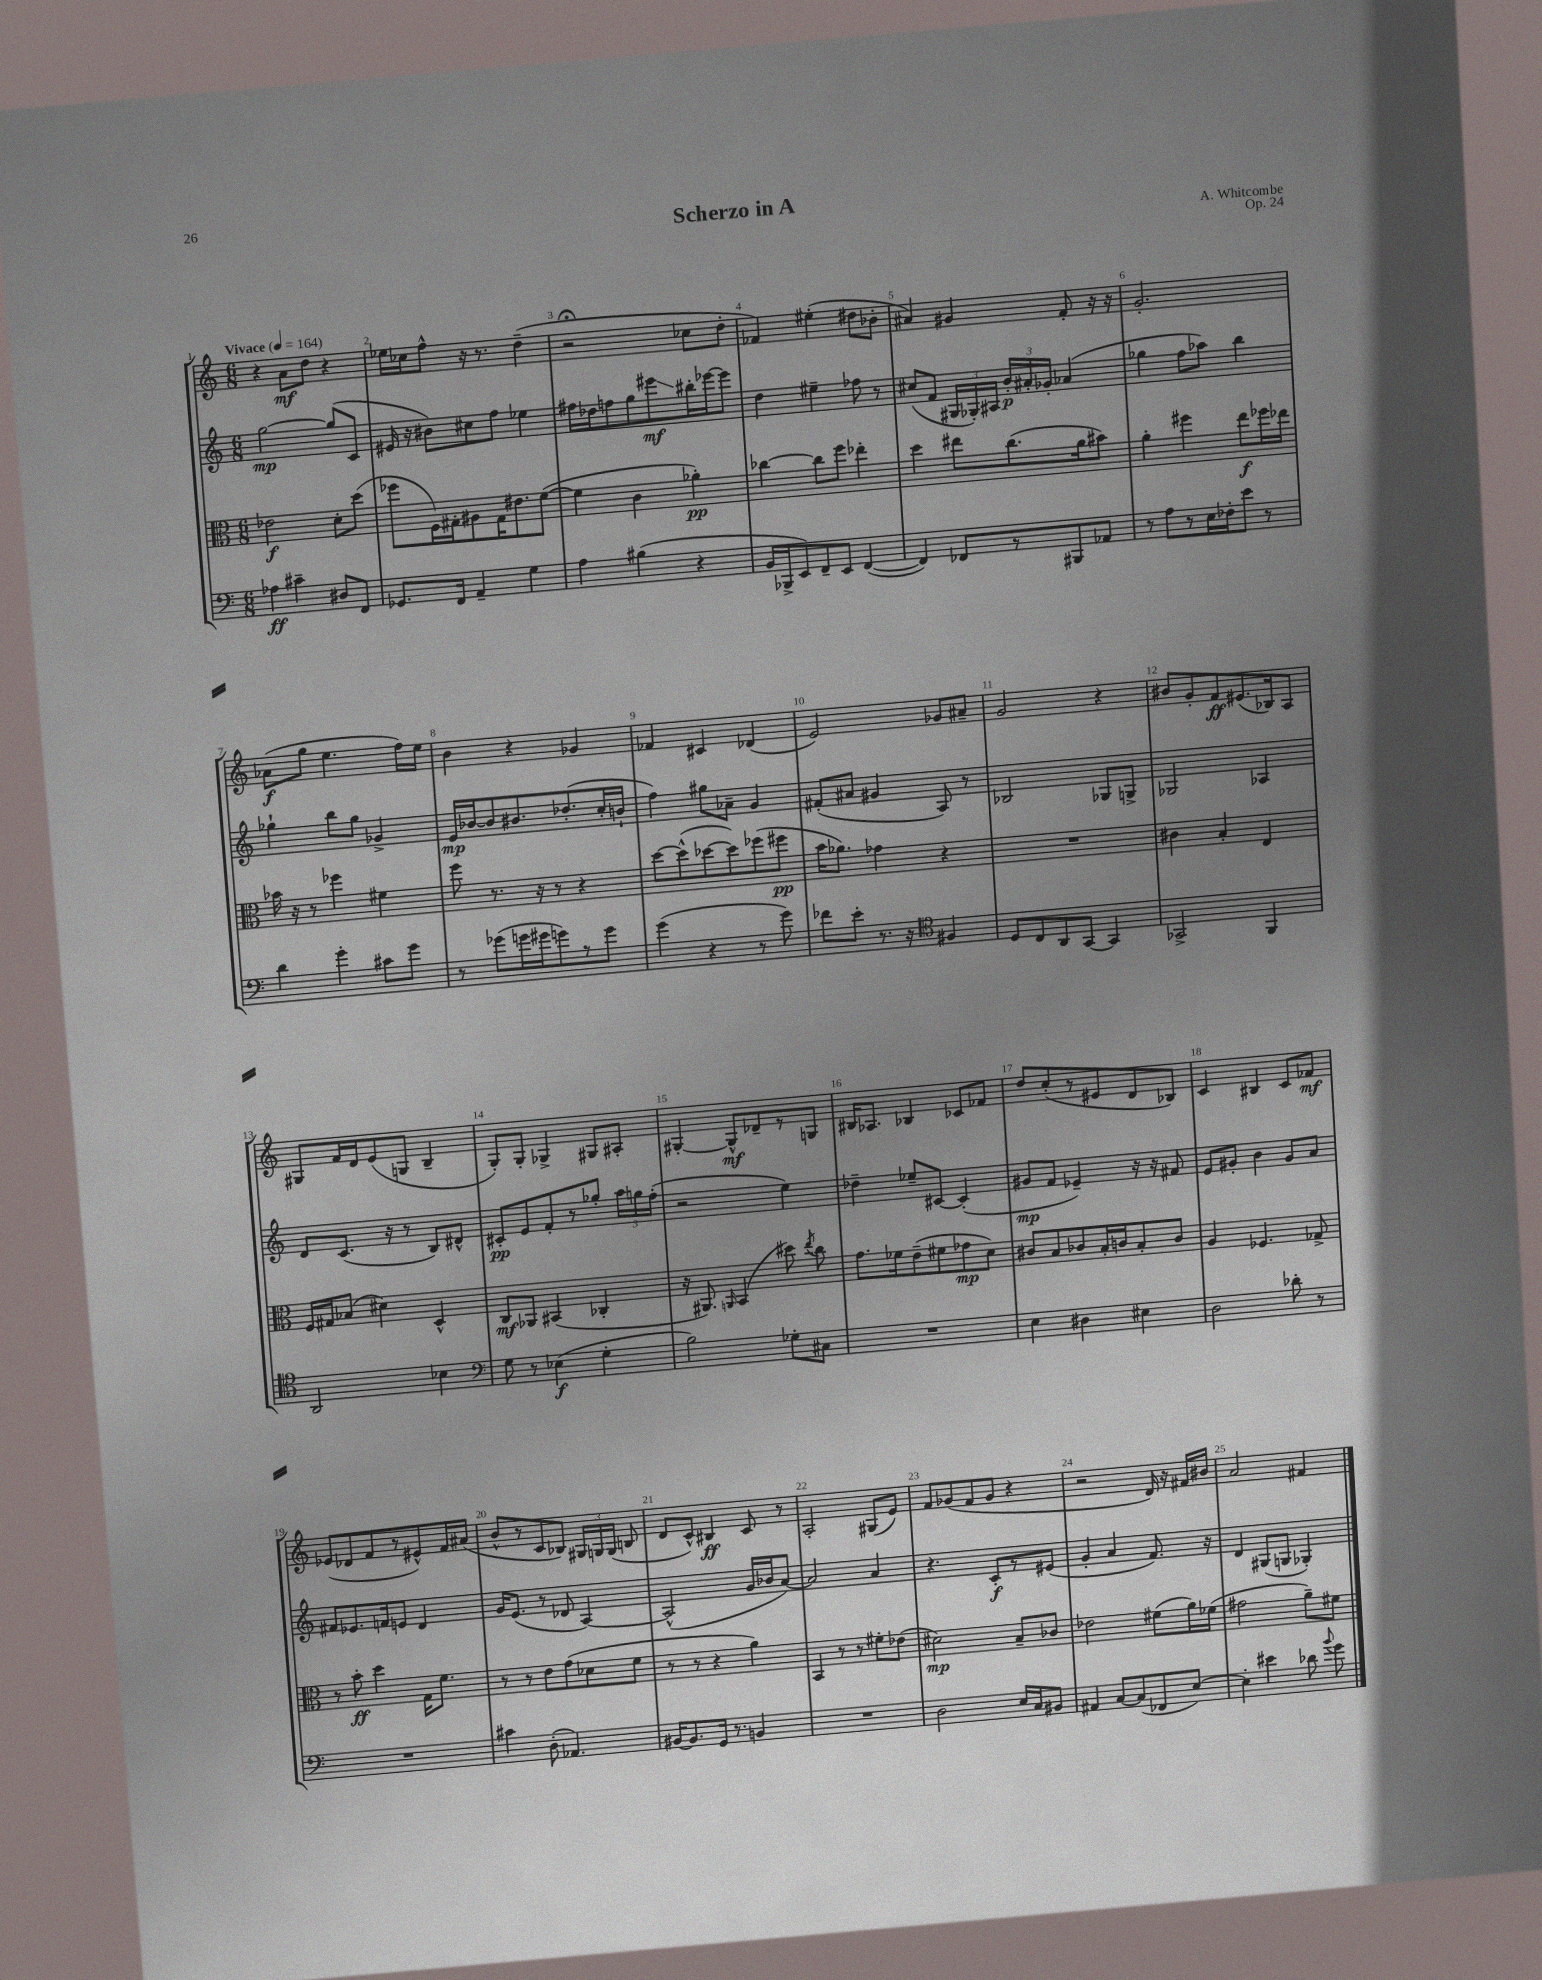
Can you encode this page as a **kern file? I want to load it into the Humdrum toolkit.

**kern	**kern	**kern	**kern
*staff4	*staff3	*staff2	*staff1
*clefF4	*clefC3	*clefG2	*clefG2
*k[]	*k[]	*k[]	*k[]
*M6/8	*M6/8	*M6/8	*M6/8
*MM164	*MM164	*MM164	*MM164
4A-	2e-	[2gg	4r
4c#~	.	.	8a
.	.	.	8dd
8D#	8d'	(8gg]	4r
8FF	(8dd	8c	.
=	=	=	=
8.GG-	8ff-	16e#	16ee-
.	.	16r	16cc-
.	16F)	8b#)	8ff^^
16FF	16G#'	.	.
4AA~	8A#	8cc#	16r
.	.	.	8.r
.	16G#	8ff	.
.	8.e#	.	.
4G	.	4ee-	(4dd~
.	([8f	.	.
=	=	=	=
4A	4f]	16ff#	2r;
.	.	16dd-	.
.	.	8ff	.
(4B#	4c	8gg	.
.	.	8eee#	.
4r	4a-')	16bb#'	8cc-
.	.	[16eee-	.
.	.	8eee-]	8dd'
=	=	=	=
16BB	[4cc-	4dd	4f-)
16BBB-^	.	.	.
8EE)	.	.	.
8FF~	8cc-]	4ee#~	(4ee#'
8EE	8ff	.	.
([4FF	4ee-'	8ff-	8dd#
.	.	8r	8b-'
=	=	=	=
4FF])	4dd	(8cc#	4a#)
.	.	8f	.
8FF-	8ee#	24G#	4g#
.	.	24G-')	.
.	.	24A#	.
8r	(8.cc	24b'	.
.	.	24a#'	.
.	.	24g-'	.
8BBB#	.	(4a-	8f'
.	16a	.	.
8AA-	8b#)	.	16r
.	.	.	16r
=	=	=	=
8r	4a'	4gg-	2.g'
8A	.	.	.
8r	4ff#	8ff	.
16E	.	8aa-)	.
16F-'	.	.	.
8e	8ee	4bb	.
8r	16ff-	.	.
.	16ee-	.	.
=	=	=	=
4d	16b-	4gg-`	(8a-
.	16r	.	.
.	8r	.	8gg
4g'	4ff-	8bb	4.ee
.	.	8gg-	.
8c#	4f#	4g-^	.
8g	.	.	16ff)
.	.	.	16ee
=	=	=	=
8r	8ff	16e	4b
.	.	[16b-	.
(8g-	8.r	8b-]	.
16g	.	8.b#	4r
16g#	16r	.	.
8g)	8r	.	.
.	.	(8.dd-'	.
8r	4r	.	4g-
8g	.	16cc'	.
.	.	16b`	.
=	=	=	=
(4g	[8dd	4ff)	4f-
.	(8dd^^]	.	.
4r	[8dd-	8gg#	4c#
.	8dd-])	8a-~	.
8r	(8ff-	4g	(4d-
8g)	8ff#	.	.
=	=	=	=
8f-	16b	(8f#'	2e)
.	8.a-)	.	.
8e'	.	8a#	.
8.r	4g-	4g#	.
16r	.	.	.
*clefC4	*	*	*
4F#	4r	8A)	8g-
.	.	8r	8a#~
=	=	=	=
8D	2.r	2B-	2g
8C	.	.	.
8AA	.	.	.
[8GG	.	.	.
4GG]	.	8G-	4r
.	.	8G^	.
=	=	=	=
2GG-^	4c#	2G-	8b#
.	.	.	8g'
.	4B'	.	8f
.	.	.	(8.e#
4FF	4E	4A-	.
.	.	.	16B-)
.	.	.	8A
=	=	=	=
2AA	16F	8d	8G#
.	16G#	.	.
.	(8B-	(8.c	16f
.	.	.	16d
.	4d#)	.	(8e
.	.	16r	.
.	.	8r	8G
4B-	4D^^	8B)	4B~
.	.	8d#^^	.
=	=	=	=
*clefF4	*	*	*
8G	8C	8c#'	8G')
8r	8AA-	8e	8G'
(4E-	(4BB#	8f'	4G-^
.	.	8r	.
4G'	4C-'	8gg-'	8G#
.	.	24aa	8A#'
.	.	24gg	.
.	.	(24ff'	.
=	=	=	=
2B)	16r	2r	[4G#'
.	8.AA#)	.	.
.	16qqAA	.	.
.	(4BB	.	8G#^^]
.	.	.	8d-~
8G-'	8dd#)	4ee)	8r
.	8qee	.	.
8C#	8cc	.	8G
=	=	=	=
2.r	8.g	4dd-~	16B#
.	.	.	8.A-
.	16f-	.	.
.	(8e~	8ee-~	4B-
.	8f#	[8c#	.
.	8g-	(4c#']	8c-
.	8d)	.	8f-
=	=	=	=
4E	8c#	8g#	8dd
.	8B	8f	(8cc'
4D#	8c-	4e-~)	8r
.	16B'	.	8e#
.	16c	.	.
4E#	8B'	16r	8d
.	.	16r	.
.	8c	8f#	8B-)
=	=	=	=
2D	4A	8e	4c
.	.	8g#'	.
.	4.F-	4b	4B#
8d-'	.	8g#	8c
8r	8G-^	8a	8f-
=	=	=	=
2.r	8r	8f#	(8e-
.	8b'	8.e-	8d-
.	4dd	.	8f
.	.	16f	.
.	.	8e	8r
.	16G	4d	8e#^^)
.	8.f	.	.
.	.	.	16f
.	.	.	(16a#
=	=	=	=
4c#	8r	16g	8b^^
.	.	(8.e	.
.	8r	.	8r
(8D'	8e	8r	8c
4.AA-)	(8g	8d-	8B-)
.	8d-	[4A)	24G#
.	.	.	24G
.	.	.	(24G
.	8f	.	8B
=	=	=	=
[16BB#	8r	(2A^^]	8d
8.BB#]	.	.	.
.	8r	.	8c^^)
16GG	4r	.	4B#
8.r	.	.	.
4BB	4a)	16g	8c
.	.	16b-	.
.	.	[8a)	8r
=	=	=	=
2.r	4BB	2a]	2A'
.	8r	.	.
.	8r	.	.
.	8f#'	4a	(8G#
.	(8e-	.	8e)
=	=	=	=
2D	2d#)	4.r	8f
.	.	.	(8g-
.	.	.	8f
.	.	8c'	8g-
16E	8B~	8r	4r
16C	.	.	.
8BB#	8c-	(8e#	.
=	=	=	=
4AA#	2e-	4g'	2r
[8C	.	4a	.
(8C]	.	.	.
8FF-	(8f#	8.f)	16d)
.	.	.	16r
[8E)	16a)	.	16f#
.	(16f-	16r	16b#
=	=	=	=
4E']	2g#	4d	2a
4e#	.	(8G#	.
.	.	8G	.
8d-	8a~)	4G-')	4f#
8qqb	.	.	.
8g	8f#	.	.
==	==	==	==
*-	*-	*-	*-
